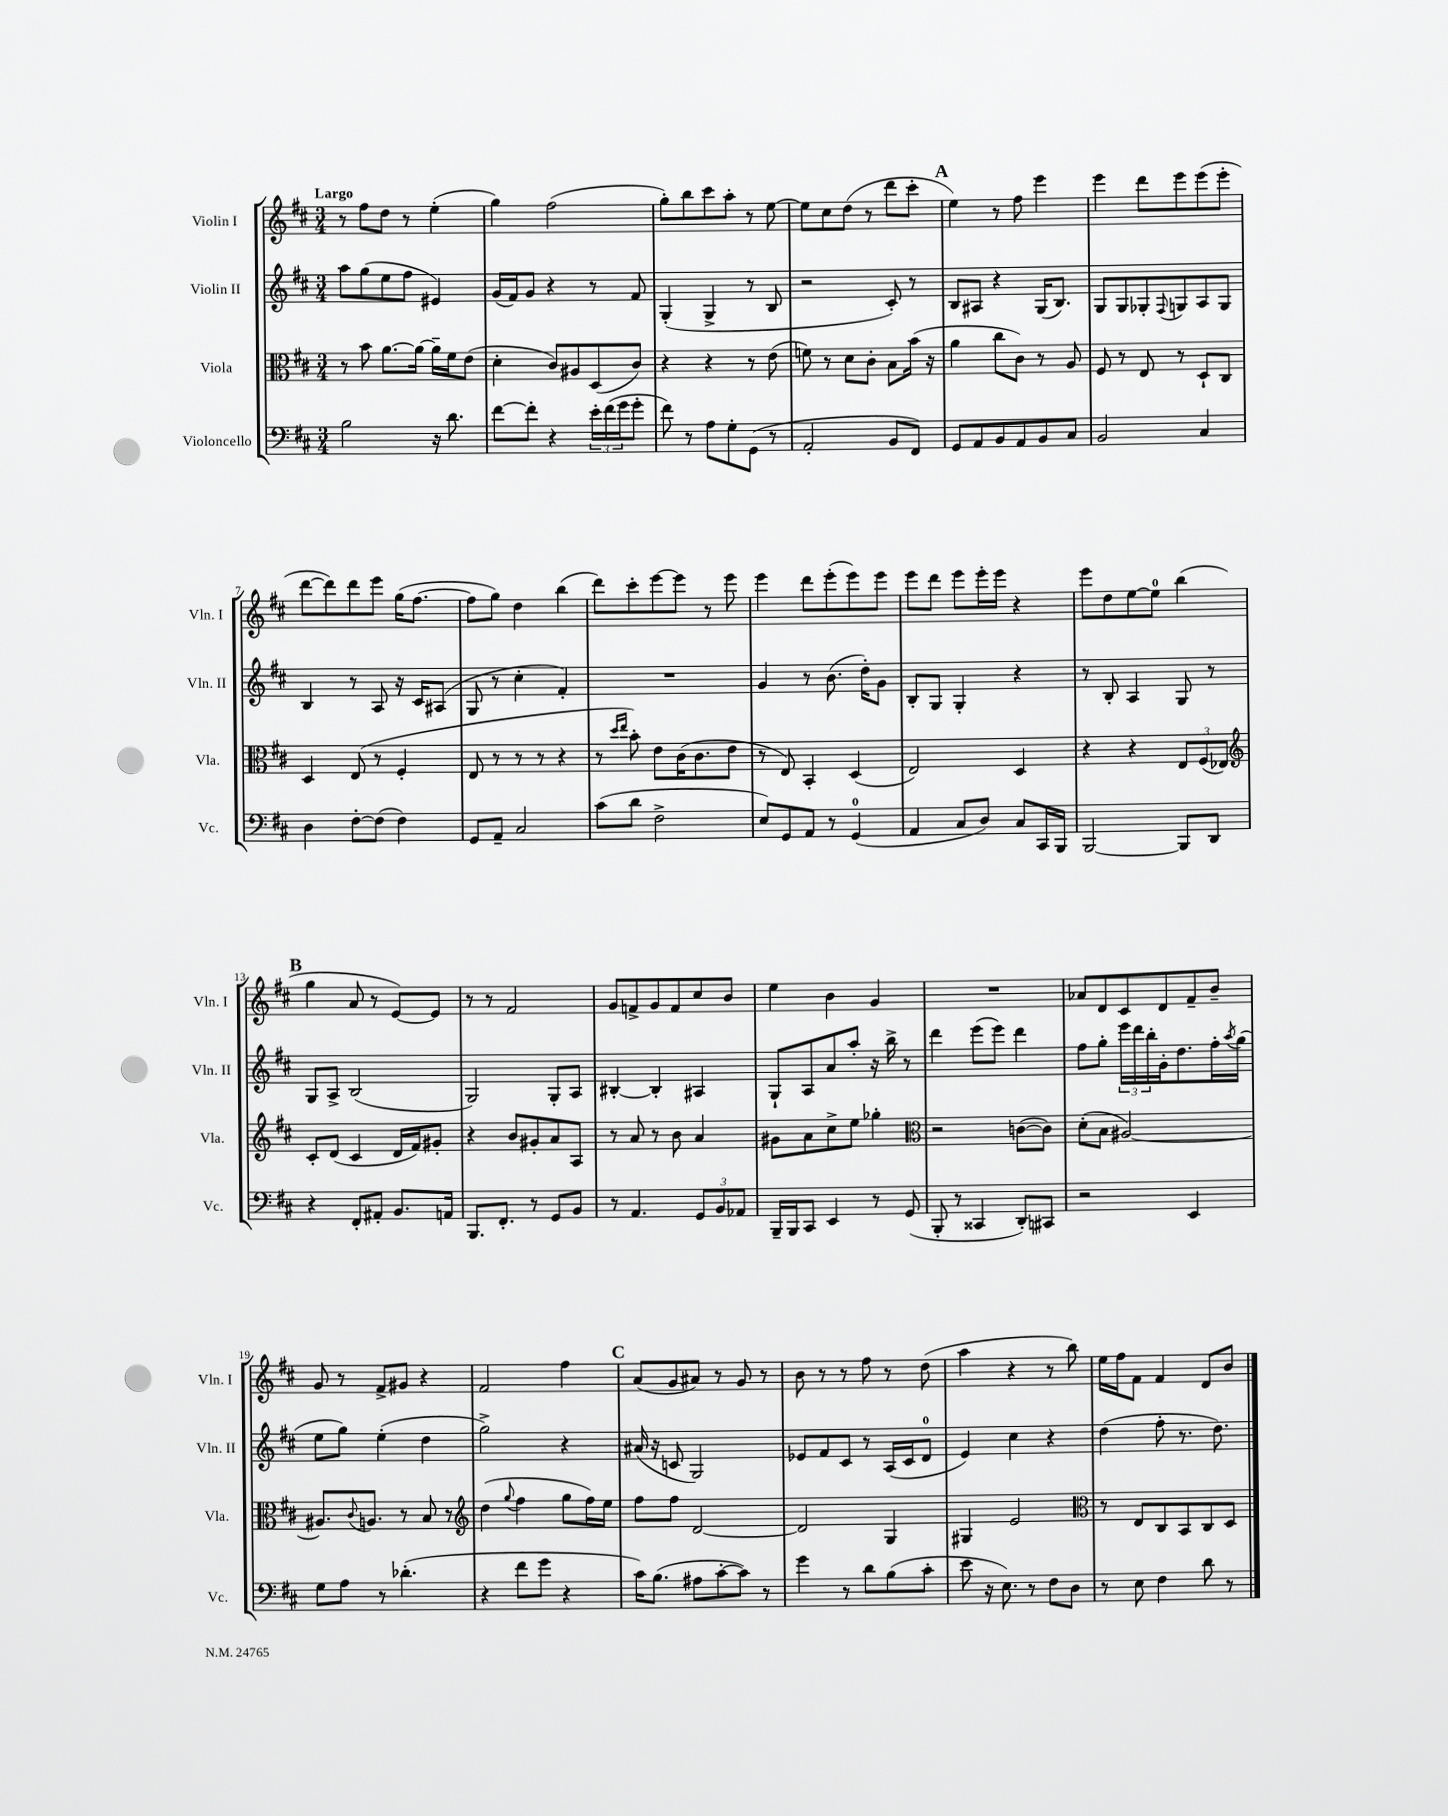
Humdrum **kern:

**kern	**kern	**kern	**kern
*staff4	*staff3	*staff2	*staff1
*clefF4	*clefC3	*clefG2	*clefG2
*k[f#c#]	*k[f#c#]	*k[f#c#]	*k[f#c#]
*M3/4	*M3/4	*M3/4	*M3/4
2B\	8r	8aa\L	8r
.	8b\	(8gg\	8ff#\L
.	[8.a\L	8ee\	8dd\J
.	.	8ff#\J	8r
.	16a\_Jk	.	.
16r	16a~\]LL	4e#/)	(4ee'\
8.d\	16f#\J	.	.
.	(8e\J	.	.
=	=	=	=
[8f#\L	4d'\	(16g/LL	4gg\)
.	.	16f#/J)	.
8f#'\]J	.	8g/J	.
4r	8c#/L)	4r	(2ff#\
.	8A#/	.	.
24e'\LL	(8D/	8r	.
(24f#\	.	.	.
24g\J	.	.	.
8g'\J	8c#/J)	8f#/	.
=	=	=	=
8f#\)	4r	(4G'/	8gg'\L)
8r	.	.	8bb\
8A\L	4r	4G^/	8ccc#\
8G'\	.	.	8aa'\J
(8GG\J	8r	8r	8r
8r	(8e\	8B/	[8ee\
=	=	=	=
2AA'/	8f\)	2r	8ee\]L
.	8r	.	8cc#\
.	8d\L	.	(8dd\J
.	8c#'\J	.	8r
8BB/L	8B\L	8c#'/)	8ddd\L
8FF#/J)	(16b\Jk	8r	8ccc#'\J
.	16r	.	.
=	=	=	=
8GG/L	4a\	8B/L	4ee\)
8AA/	.	8A#/J	.
8BB/	8cc#\L	4r	8r
8AA/	8c#\J)	.	8ff#\
8BB/	8r	(16G/LK	4eee\
.	.	8.B/J)	.
8C#/J	8A/	.	.
=	=	=	=
2BB/	8F#/	8G/L	4eee\
.	8r	8G/	.
.	8E/	8G-'/	8ddd\L
.	.	8qqF#/	.
.	8r	8G/	8eee\
4C#/	8D`/L	8A/	(8eee\
.	8C#/J	8G/J	8eee'\J
=	=	=	=
4D\	4D/	4B/	[8ddd\L
.	.	.	8ddd\])
[8F#'\L	(8E/	8r	8ddd\
(8F#\]J	8r	8A/	8eee\J
4F#\)	4F#'/	16r	(16gg\LK
.	.	16c#/LK	[8.ff#\J
.	.	(8A#/J	.
=	=	=	=
8GG/L	8E/	8G/	8ff#\]L
8AA~/J	8r	8r	8gg\J)
2C#/	8r	4cc#'\	4dd\
.	8r	.	.
.	4r	4f#'/)	(4bb\
=	=	=	=
(8c#\L	8r	2.r	8ddd\L)
.	16qqdd/LL	.	.
.	16qqee/JJ	.	.
8d\J	8b'\)	.	8ccc#'\
2F#^\	8e\L	.	[8eee\
.	(16c#\K	.	8eee\]J
.	8.c#\	.	.
.	.	.	8r
.	8e\J	.	8eee\
=	=	=	=
8E/L)	8r	4g/	4eee\
8GG/	8E/)	.	.
8AA/J	4BB'/	8r	8ddd\L
8r	.	(8.b\	(8eee'\
(4GG/	(4D/	.	8eee\)
.	.	16dd'\LK)	.
.	.	8g\J	8eee\J
=	=	=	=
4AA/	2E/)	8B'/L	8eee\L
.	.	8G/J	8ddd\J
8C#/L	.	4G'/	8eee\L
8D/J)	.	.	16eee'\L
.	.	.	16eee\JJ
8C#/L	4D/	4r	4r
16CC#/L	.	.	.
16BBB/JJ	.	.	.
=	=	=	=
[2BBB/	4r	8r	8eee\L
.	.	8B'/	8dd\
.	4r	4A/	[8ee\
.	.	.	8ee\]J
8BBB/]L	12E/L	8G/	(4bb\
.	(12F#/	.	.
8DD/J	.	8r	.
.	12E-/J)	.	.
=	=	=	=
*	*clefG2	*	*
4r	8c#'/L	8G/L	4gg\
.	(8d/J	8A^/J	.
8FF#'/L	4c#/	(2B/	8a/
8AA#'/J	.	.	8r
8.BB/L	16d/LL	.	[8e/L)
.	16f#/J)	.	.
.	8g#'/J	.	8e/]J
16AA/Jk	.	.	.
=	=	=	=
8.BBB/L	4r	2G/)	8r
.	.	.	8r
8.FF#'/J	.	.	.
.	8b/L	.	2f#/
8r	8g#'/	.	.
8GG/L	8a/	8G'/L	.
8BB/J	8A/J	8A/J	.
=	=	=	=
8r	8r	[4B#'/	8g/L
4.AA/	8a/	.	8f^/
.	8r	4B#'/]	8g/
.	8b\	.	8f/
12GG/L	4a/	4A#/	8cc#/
12BB/	.	.	.
.	.	.	8b/J
12AA-/J	.	.	.
=	=	=	=
16BBB~/LL	8g#\L	8G`/L	4ee\
16BBB/J	.	.	.
8CC#/J	8a\	8A/	.
4EE/	8cc#^\	8a/	4b\
.	8ee\J	8aa'/J	.
8r	4gg-'\	16r	4g/
.	.	16bb^\	.
(8GG/	.	8r	.
=	=	=	=
*	*clefC3	*	*
8BBB'/	2r	4ddd\	2.r
8r	.	.	.
4CC##/	.	(8eee\L	.
.	.	8eee\J)	.
8DD'/L)	([8c\L	4ddd\	.
8CC#/J	8c\]J)	.	.
=	=	=	=
2r	(8d'\L	8ff#\L	8a-/L
.	8B\J	8gg'\J	8d/
.	[2A#/)	24eee\LL	8c#/
.	.	24ddd\	.
.	.	24bb'\	.
.	.	16g'\J	8d/
.	.	8.dd\	.
4EE/	.	.	8f#~/
.	.	16ff#'\L	8b~/J
.	.	8qaa/	.
.	.	(16gg\JJ	.
=	=	=	=
8G\L	8.A#/]L	8ee\L	8g/
8A\J	.	8gg\J)	8r
.	8qqc#/	.	.
.	8.A/J	.	.
8r	.	(4ee'\	8f#^/L
(4.d-'\	8r	.	8g#/J
.	8B/	4dd\	4r
.	8r	.	.
=	=	=	=
*	*clefG2	*	*
4r	(4dd\	2gg^\)	2f#/
.	8qqgg/	.	.
8f#\L	4ff#\	.	.
8g\J	.	.	.
4r	8gg\L	4r	4ff#\
.	16ff#\L)	.	.
.	16ee\JJ	.	.
=	=	=	=
16c#\LK)	8ff#\L	(16a#/	(8a/L
(8.B\J	.	16r	.
.	8ff#\J	8c/	8g/
8A#\L	[2d/	2G/)	8a#/J)
[8c#'\	.	.	8r
8c#\]J)	.	.	8g/
8r	.	.	8r
=	=	=	=
4g\	2d/]	8e-/L	8b\
.	.	8f#/	8r
8r	.	8c#/J	8r
8d\L	.	8r	8ff#\
(8B\	4G/	(16A/LL	8r
.	.	16c#/J	.
8c#'\J	.	8d/J	(8dd\
=	=	=	=
8e\	4G#/	4e/)	4aa\
16r	.	.	.
8.E\)	.	.	.
.	2e/	4cc#\	4r
8r	.	.	.
8F#\L	.	4r	8r
8D\J	.	.	8bb\)
=	=	=	=
*	*clefC3	*	*
8r	8r	(4dd\	16ee\LL
.	.	.	16ff#\J
8E\	8E/L	.	8f#\J
4F#\	8C#/	8ff#'\	4f#/
.	8BB/	8.r	.
8d\	8C#/	.	8d/L
.	.	8.dd\)	.
8r	8D/J	.	8b/J
==	==	==	==
*-	*-	*-	*-
